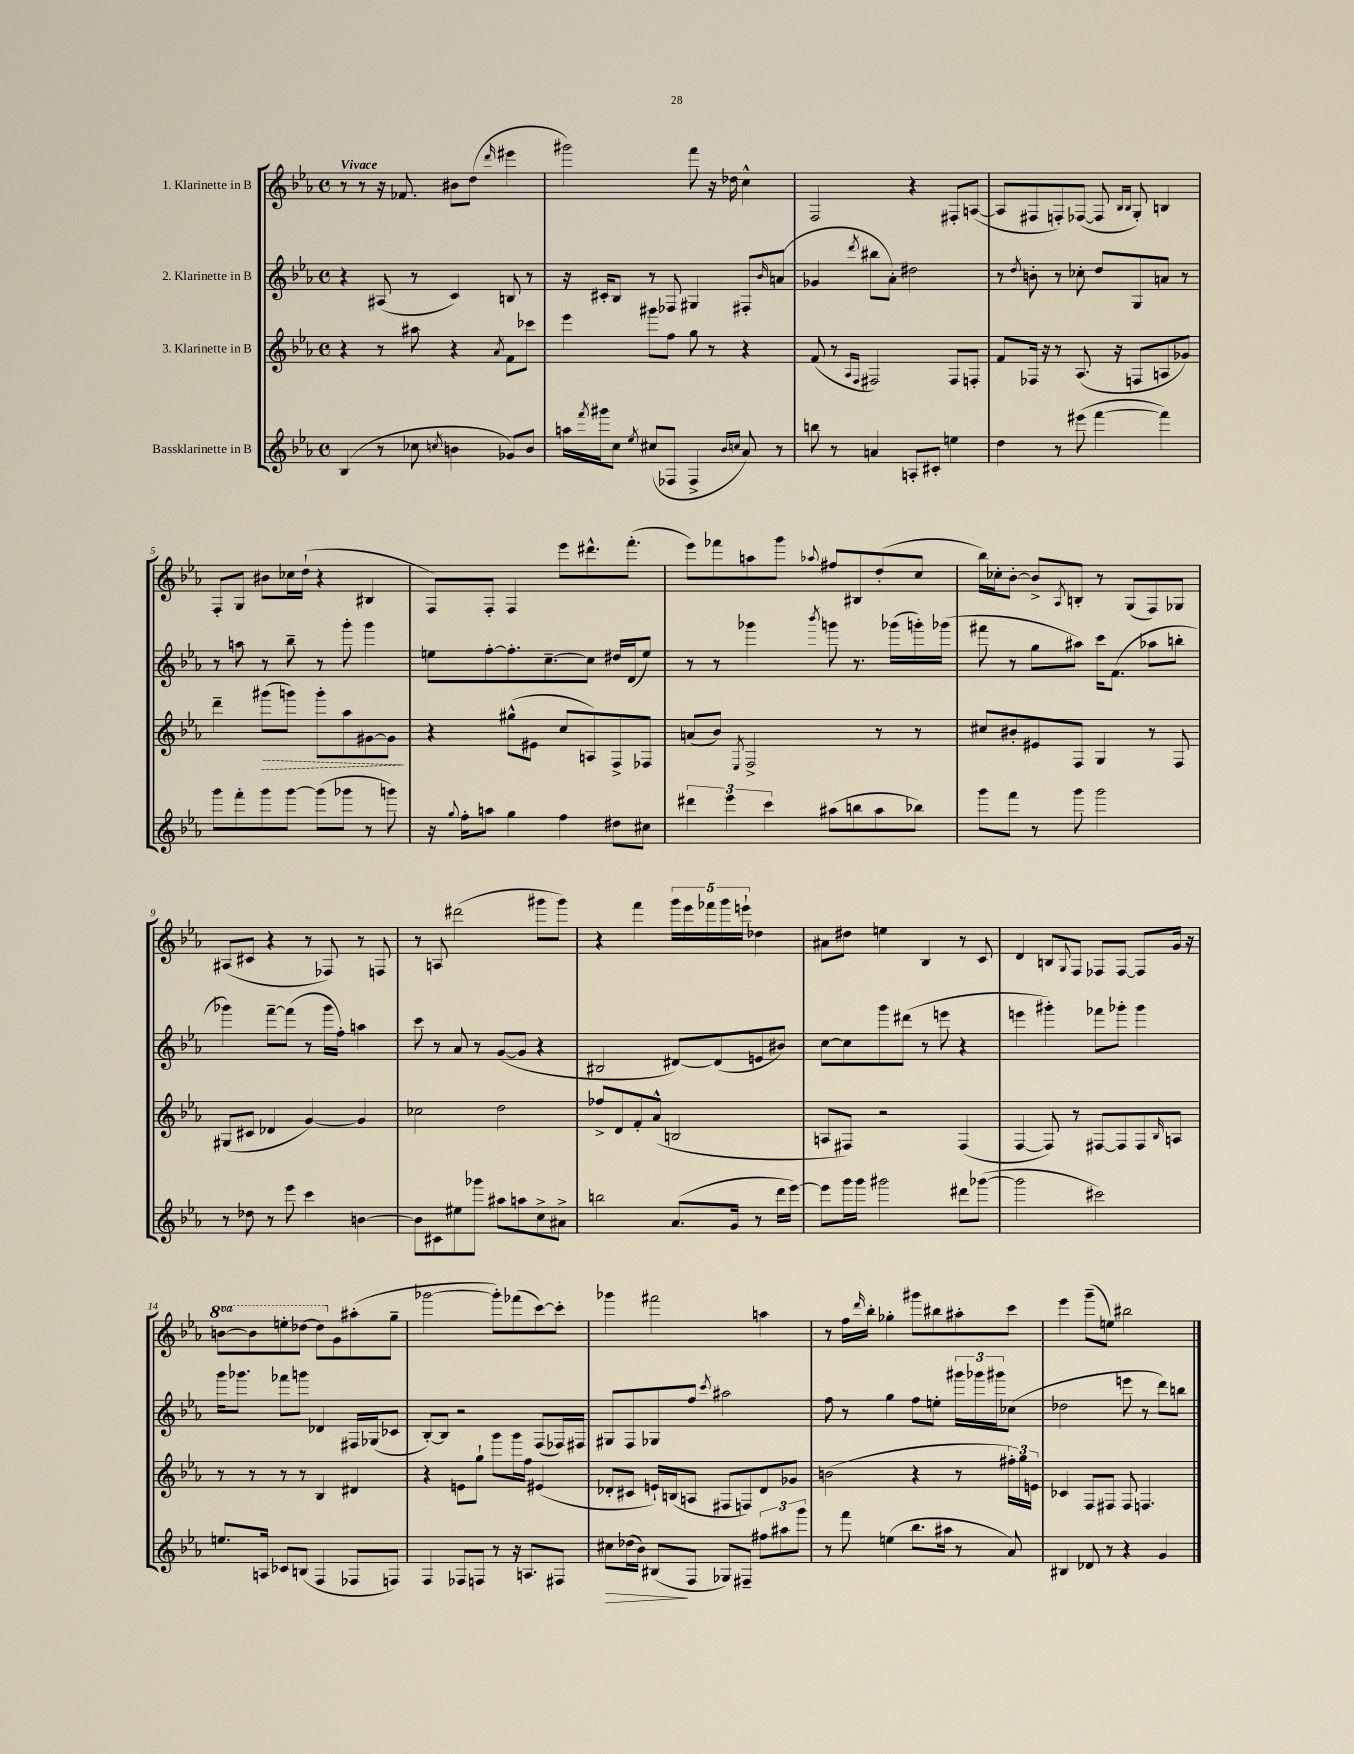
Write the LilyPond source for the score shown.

<<
\new StaffGroup <<
\new Staff = "s0" \with { instrumentName = "1. Klarinette in B" } {
    \clef treble \key ees \major \defaultTimeSignature \time 4/4 \set Staff.ottavationMarkups = #ottavation-simple-ordinals \tempo "Vivace"
    r8 r8 r16 fes'8. bis'8 d''8( \grace { d'''16 } eis'''4 |
    gis'''2) f'''8 r16 des''16 c''4-^ |
    f2 r4 fis8-. a8~( |
    a8 fis8 f8-.) fes8~( fes8 \grace { bes16 bes16 } g8-.) b4 |
    f8-. g8 bis'8 ces''16 d''16-!( r4 bis4 |
    f8) f8-. f4 ees'''8 dis'''8.-^ f'''8.-.( |
    ees'''8) fes'''8 a''8 g'''8 \appoggiatura { aes''8 } fis''8 bis8 d''8-.( c''8 |
    bes''16) ces''16-. bes'8~-. bes'8-> \acciaccatura { aes8 } b8-. r8 g8( f8) ges8 |
    ais8( cis'8 r4 r8 fes8) r8 f8 |
    r8 a8 dis'''2( gis'''8 gis'''8) |
    r4 f'''4 \tuplet 5/4 { g'''16 ees'''16 fes'''16 g'''16 e'''16-! } des''4 |
    ais'8 dis''8 e''4 bes4 r8 c'8 |
    d'4 b8 \appoggiatura { g8 } f8 fes8 fes8~ fes8 g'16 r16 |
    \ottava #1 b''8~ b''8 e'''8-. des'''8~ des'''8 \ottava #0 g'8 ais''8-.( g''8-- |
    ges'''2~ ges'''8-.) fes'''8( c'''8~) c'''8-. |
    ges'''4 fis'''2 a''4 |
    r8 f''16 \grace { d'''16 } bes''16-. ges''4-. gis'''8 bis''8 ais''8-. c'''8 |
    ees'''4 g'''8--( e''8) bis''2 \bar "|." |
}
\new Staff = "s1" \with { instrumentName = "2. Klarinette in B" } {
    \clef treble \key ees \major \defaultTimeSignature \time 4/4
    r4 ais8( r8 c'4) b8 r8 |
    r16 cis'16-. bes8 r8 fes8 gis4 fis8-. \grace { bes'16 } a'8( |
    ges'4 \acciaccatura { d'''8 } bis''8 aes'8-.) dis''2 |
    r8 \acciaccatura { d''8 } b'8-. r8 ces''8-. d''8 g8 a'8 r8 |
    r8 a''8 r8 bes''8-- r8 g'''8-. g'''4 |
    e''8 f''8~-. f''8.-. c''8.~-- c''8 dis''16 d'16( e''8) |
    r8 r8 ges'''4 \acciaccatura { bes'''8 } g'''8 r8. ges'''16( g'''16-.) ges'''16( |
    fis'''8 r8 g''8 ais''8) c'''16 f'8.( aes''8 b''8-. |
    ges'''4) f'''8~-- f'''8( r8 ges'''16 f''16-.) a''4 |
    c'''8 r8 aes'8 r8 g'8~( g'8 r4 |
    bis2 dis'8~) dis'8( e'8 bis'8) |
    c''8~ c''8 g'''8 dis'''8( r8 e'''8 r4 |
    e'''4 gis'''4-.) fes'''8 ges'''8-. ges'''4 |
    g'''16 ges'''8. fes'''8 g'''8 des'4 fis16 ges16( ces'8 |
    bes8~-.) bes8 r2 f8( fes16) fis16 |
    gis8 f8 ges8 f''8 \acciaccatura { c'''8 } ais''2 |
    f''8 r8 g''4 f''8 e''8-. \tuplet 3/2 { gis'''16 ges'''16 gis'''16 } ces''8( |
    des''2 e'''8 r8 d'''8) b''8 \bar "|." |
}
\new Staff = "s2" \with { instrumentName = "3. Klarinette in B" } {
    \clef treble \key ees \major \defaultTimeSignature \time 4/4
    r4 r8 ais''8 r4 \acciaccatura { aes'8 } f'8 ces'''8 |
    ees'''4 gis'''8 f''8 g''8 r8 r4 |
    f'8( r8 \grace { aes16 f16 } fis2) fis8 f8-. |
    f'8 fes16 r16 r8 aes8.( r16 f8 a8 ges'8) |
    d'''4-- \once \override Hairpin.style = #'dashed-line gis'''8\>( g'''8) g'''8-. aes''8 gis'8~ gis'8\! |
    r4 gis''8-^( eis'8 c''8 a8) f8-> fes8 |
    a'8( bes'8) \acciaccatura { ees8 } f2-> r8 r8 |
    cis''8 bis'8-. eis'8 f8 g4 r8 f8 |
    gis8( cis'8 des'4 g'4~) g'4 |
    ces''2 d''2 |
    fes''8-> d'8 f'8-. aes'8-^( b2 |
    a8 fis8) r2 fis4( |
    f4~ f8) r8 fis8~ fis8 fis8 \grace { bes16 } a8 |
    r8 r8 r8 r8 bes4 dis'4 |
    r4 e'8 g''8-! g'''8 g'''16 f''16 eis'4( |
    des'8-. cis'8 e'16-!) b16( a8 fis8 f8) des'8 ges'8 |
    b'2( r4 r8 \tuplet 3/2 { fis''16-.) g''16 e'16 } |
    ces'4 f8 fis8 fis8 f4. \bar "|." |
}
\new Staff = "s3" \with { instrumentName = "Bassklarinette in B" } {
    \clef treble \key ees \major \defaultTimeSignature \time 4/4
    bes4( r8 ces''8 \acciaccatura { c''8 } b'4 ges'8) b'8 |
    a''16 \acciaccatura { f'''8 } gis'''16 c''8 \acciaccatura { ees''8 } cis''8( fes8 fes4-> \grace { bes'16 c''16 } aes'8) r8 |
    b''8 r8 a'4 a8-. cis'8-. e''4 |
    d''4 r8 eis'''8( f'''4~ f'''4) |
    g'''8 f'''8-. g'''8 g'''8~ g'''8( ges'''8 r8 g'''8) |
    r16 \appoggiatura { g''8 } f''16-. a''8 g''4 f''4 dis''8 cis''8 |
    \tuplet 3/2 { dis'''4 ees'''4 c'''4 } ais''8( b''8 ais''8 bes''8) |
    g'''8 f'''8 r8 g'''8 g'''2 |
    r8 des''8 r8 ees'''8 c'''4 b'4~ |
    b'8 cis'8 eis''8 ges'''8 ais''8 a''8 c''8-> ais'8-> |
    b''2 aes'8.( g'16 r8 d'''16 ees'''16~) |
    ees'''8 g'''16 g'''16 gis'''2 dis'''8 ges'''8~( |
    ges'''2 cis'''2) |
    e''8. a16 ces'8 b8( f4 fes8 f8) |
    f4 fes8 f8 r8 r16 a8. fis8 |
    cis''8\> des''16( bes'16) bis8\!( f8 ges8) fis8-- \tuplet 3/2 { fis''8 ais''8 g'''8 } |
    r8 f'''8 e''4( bes''8. ais''16 r8 aes'8) |
    bis4 des'8 r8 r4 g'4 \bar "|." |
}
>>
>>
